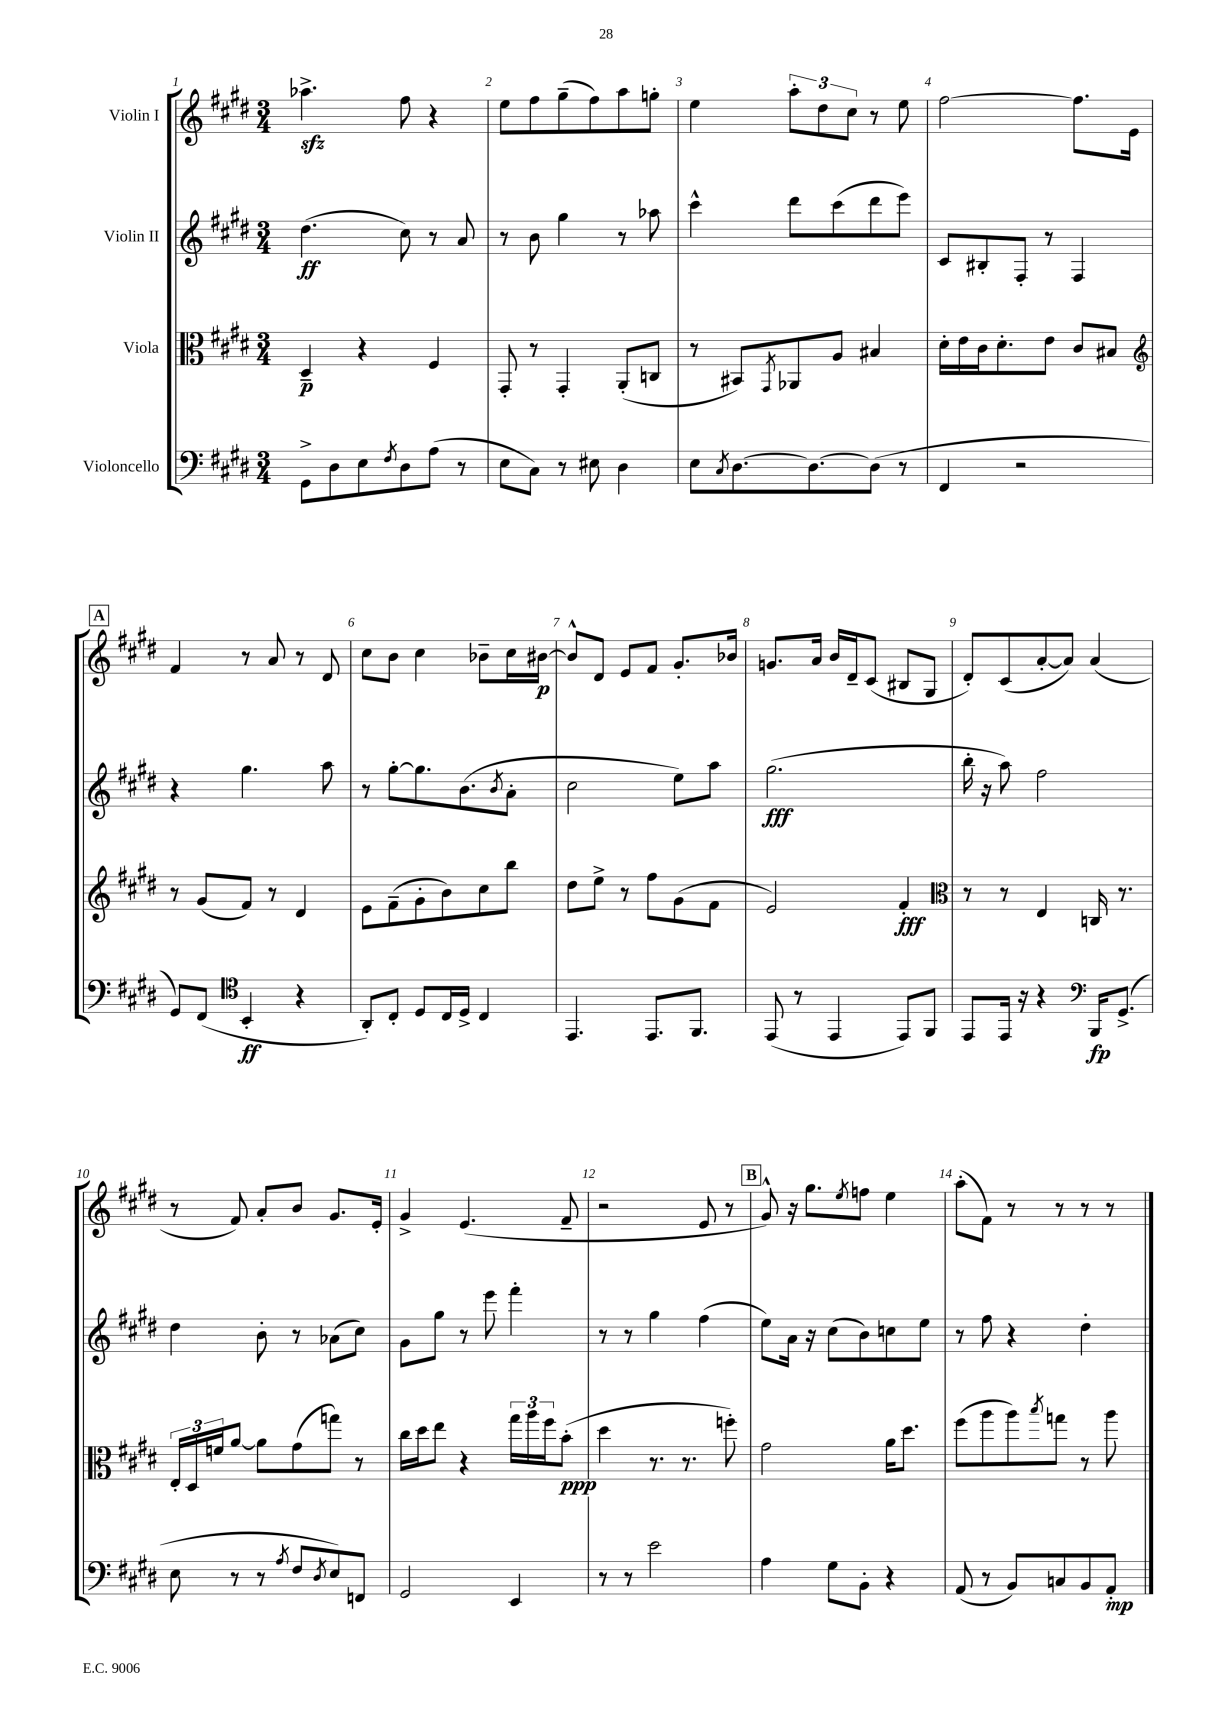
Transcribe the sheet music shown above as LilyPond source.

<<
\new StaffGroup <<
\new Staff = "s0" \with { instrumentName = "Violin I" } {
    \clef treble \key e \major \numericTimeSignature \time 3/4
    aes''4.->\sfz fis''8 r4 |
    e''8 fis''8 gis''8--( fis''8) a''8 g''8-. |
    e''4 \tuplet 3/2 { a''8-. dis''8 cis''8 } r8 e''8 |
    fis''2~ fis''8. e'16 |
    \mark \markup { \box "A" } fis'4 r8 a'8 r8 dis'8 |
    cis''8 b'8 cis''4 bes'8-- cis''16 bis'16~\p |
    bis'8-^ dis'8 e'8 fis'8 gis'8.-. bes'16 |
    g'8. a'16 b'16 dis'16-- cis'8( bis8 gis8 |
    dis'8-.) cis'8( a'8~-. a'8) a'4( |
    r8 fis'8) a'8-. b'8 gis'8. e'16-. |
    gis'4-> e'4.( fis'8-- |
    r2 e'8 r8 |
    \mark \markup { \box "B" } gis'8-^) r16 gis''8. \acciaccatura { e''8 } f''8 e''4 |
    a''8-.( fis'8) r8 r8 r8 r8 \bar "|." |
}
\new Staff = "s1" \with { instrumentName = "Violin II" } {
    \clef treble \key e \major \numericTimeSignature \time 3/4
    dis''4.\ff( cis''8) r8 a'8 |
    r8 b'8 gis''4 r8 aes''8 |
    cis'''4-^ dis'''8 cis'''8( dis'''8 e'''8) |
    cis'8 bis8-. fis8-. r8 fis4 |
    \mark \markup { \box "A" } r4 gis''4. a''8 |
    r8 gis''8~-. gis''8. b'8.( \acciaccatura { b'8 } a'8-. |
    cis''2 e''8) a''8 |
    gis''2.\fff( |
    b''16-. r16 a''8) fis''2 |
    dis''4 b'8-. r8 aes'8( cis''8) |
    gis'8 gis''8 r8 e'''8 fis'''4-. |
    r8 r8 gis''4 fis''4( |
    \mark \markup { \box "B" } e''8) a'16 r16 cis''8( b'8) c''8 e''8 |
    r8 fis''8 r4 dis''4-. \bar "|." |
}
\new Staff = "s2" \with { instrumentName = "Viola" } {
    \clef alto \key e \major \numericTimeSignature \time 3/4
    dis4--\p r4 fis4 |
    gis,8-. r8 gis,4-. a,8-.( c8 |
    r8 bis,8) \acciaccatura { gis,8 } aes,8 a8 bis4 |
    dis'16-. e'16 cis'16 dis'8.-. e'8 cis'8 bis8 |
    \mark \markup { \box "A" } \clef treble r8 gis'8( fis'8) r8 dis'4 |
    e'8 fis'8--( gis'8-. b'8) cis''8 b''8 |
    dis''8 e''8-> r8 fis''8 gis'8( fis'8 |
    e'2) fis'4-.\fff |
    \clef alto r8 r8 e4 c16 r8. |
    \tuplet 3/2 { e16-. dis16 f'16 } a'8~ a'8 gis'8( g''8) r8 |
    cis''16 dis''16 e''8 r4 \tuplet 3/2 { gis''16 a''16 fis''16 } b'8-.\ppp( |
    dis''4 r8. r8. f''8-.) |
    \mark \markup { \box "B" } gis'2 a'16 dis''8. |
    fis''8( a''8 a''8) \acciaccatura { b''8 } g''8 r8 a''8 \bar "|." |
}
\new Staff = "s3" \with { instrumentName = "Violoncello" } {
    \clef bass \key e \major \numericTimeSignature \time 3/4
    gis,8-> dis8 e8 \acciaccatura { fis8 } dis8 a8( r8 |
    e8 cis8) r8 eis8 dis4 |
    e8 \acciaccatura { cis8 } dis8.~ dis8.~ dis8( r8 |
    fis,4 r2 |
    \mark \markup { \box "A" } gis,8) fis,8( \clef tenor b,4-.\ff r4 |
    a,8-.) cis8-. dis8 cis16 dis16-> cis4 |
    e,4. e,8. fis,8. |
    e,8( r8 e,4 e,8) fis,8 |
    e,8 e,16 r16 r4 \clef bass b,,16\fp gis,8.->( |
    e8 r8 r8 \acciaccatura { a8 } fis8 \acciaccatura { dis8 } e8) f,8 |
    gis,2 e,4 |
    r8 r8 e'2 |
    \mark \markup { \box "B" } a4 gis8 b,8-. r4 |
    a,8( r8 b,8) c8 b,8 a,8-.\mp \bar "|." |
}
>>
>>
\layout { \context { \Score \override BarNumber.break-visibility = ##(#f #t #t) barNumberVisibility = #all-bar-numbers-visible } }
